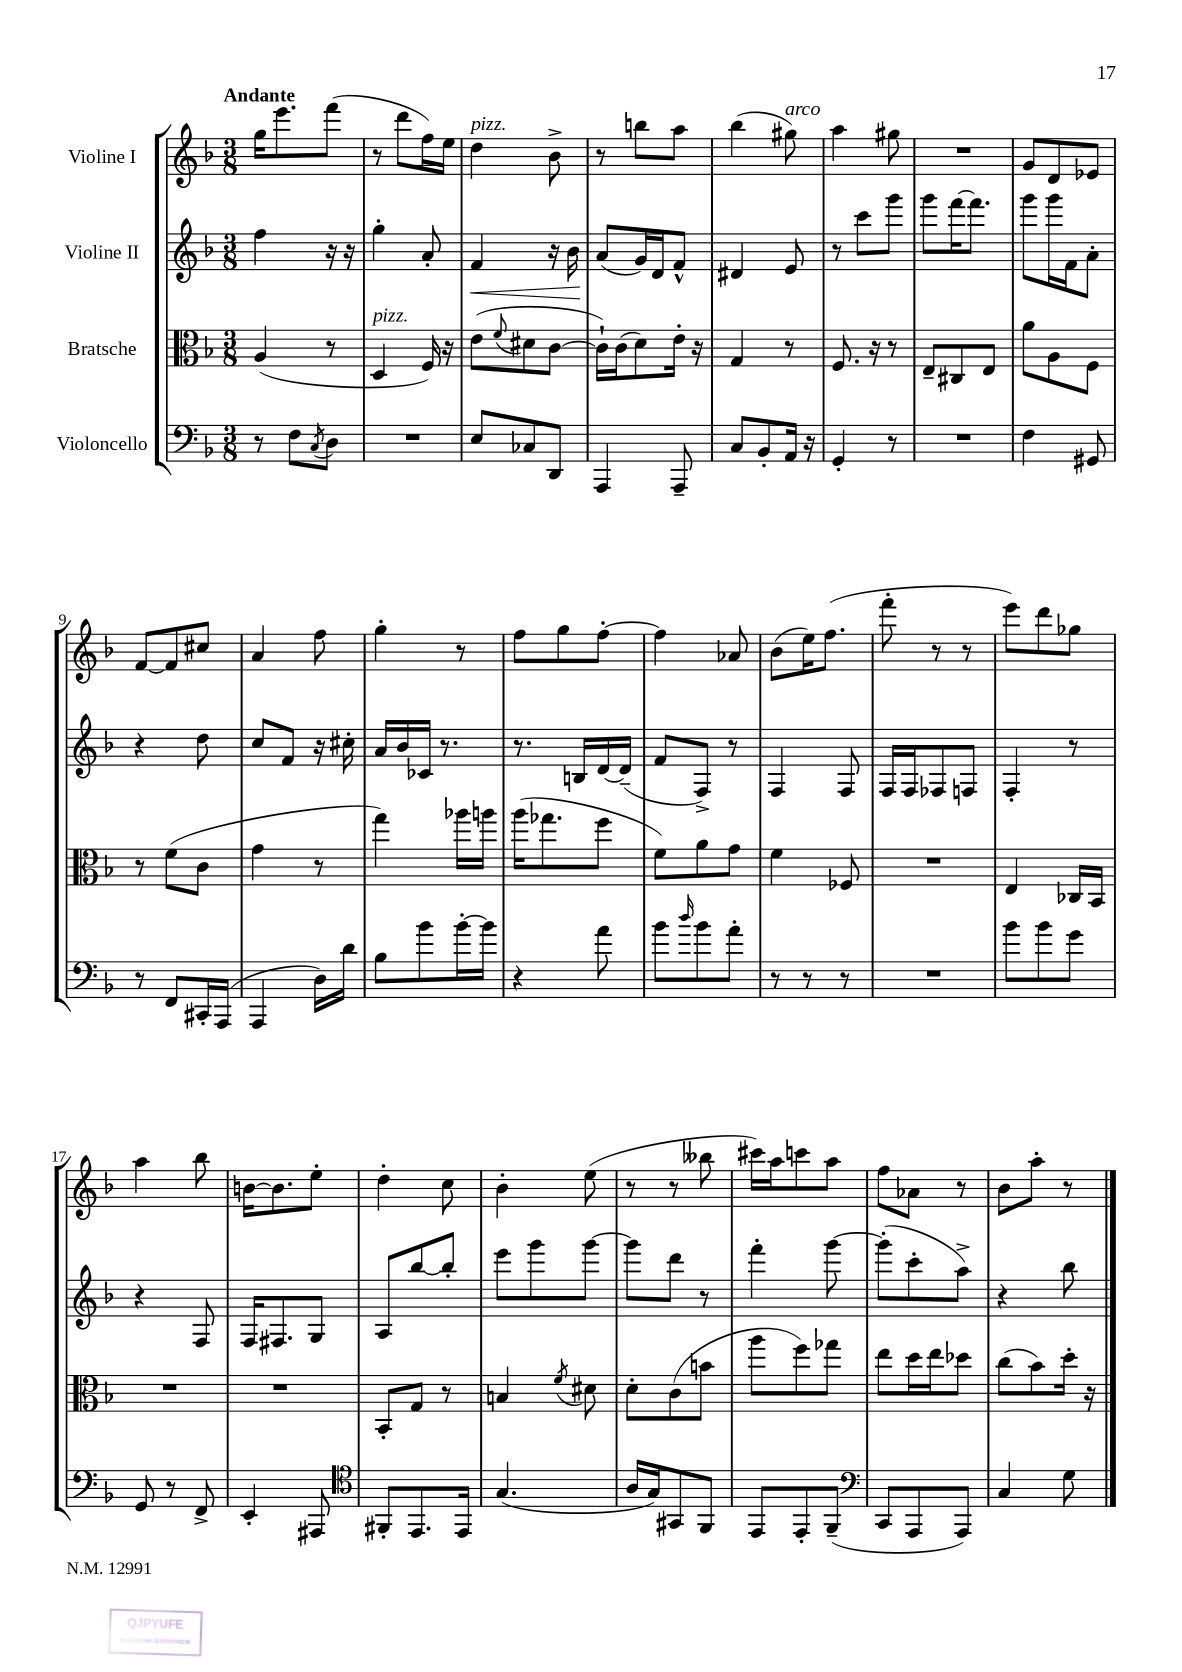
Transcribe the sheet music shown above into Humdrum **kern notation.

**kern	**kern	**kern	**dynam	**kern
*part4	*part3	*part2	*part2	*part1
*staff4	*staff3	*staff2	*staff2	*staff1
*I"Violoncello	*I"Bratsche	*I"Violine II	*	*I"Violine I
*clefF4	*clefC3	*clefG2	*	*clefG2
*k[b-]	*k[b-]	*k[b-]	*	*k[b-]
*M3/8	*M3/8	*M3/8	*	*M3/8
=1	=1	=1	=1	=1
!	!	!	!	!LO:TX:a:B:t=Andante
8r	(4A/	4ff\	.	16gg\KL
.	.	.	.	8.eee\
8F\L	.	.	.	.
8qC/	.	.	.	.
8D\J	8r	16r	.	(8fff\J
.	.	16r	.	.
=2	=2	=2	=2	=2
!	!LO:TX:a:i:t=pizz.	!	!	!
4.r	4D/	4gg'\	.	8r
.	.	.	.	8ddd\L
.	16F/)	8a'/	.	16ff\L)
.	16r	.	.	16ee\JJ
=3	=3	=3	=3	=3
!	!	!	!	!LO:TX:a:i:t=pizz.
!	!	!	!LO:HP:b	!
8E/L	(8e\L	4f/	<	4dd\
.	8qqf/	.	.	.
8C-X/	8d#X\	.	.	.
8DD/J	[8c\J	16r	.	8b-^\
.	.	16b-\	.	.
=4	=4	=4	=4	=4
4AAA/	16c`\LL])	(8a/L	.	8r
.	(16c\J	.	.	.
.	8d\)	16g/L)	[	8bbn\L
.	.	16d/J	.	.
8AAA~/	16e'\Jk	8f^^/J	.	8aa\J
.	16r	.	.	.
=5	=5	=5	=5	=5
8C/L	4G/	4d#X/	.	(4bb-\
8BB-'/	.	.	.	.
!	!	!	!	!LO:TX:a:i:t=arco
16AA/Jk	8r	8e/	.	8gg#X\)
16r	.	.	.	.
=6	=6	=6	=6	=6
4GG'/	8.F/	8r	.	4aa\
.	.	8ccc\L	.	.
.	16r	.	.	.
8r	8r	8ggg\J	.	8gg#X\
=7	=7	=7	=7	=7
4.r	8E~/L	8ggg\L	.	4.r
.	8C#X/	[16fff\K	.	.
.	.	8.fff\J]	.	.
.	8E/J	.	.	.
=8	=8	=8	=8	=8
4F\	8a\L	8ggg\L	.	8g/L
.	8A\	16ggg\L	.	8d/
.	.	16f\J	.	.
8GG#X/	8F\J	8a'\J	.	8e-X/J
!!LO:LB:g=z
=9	=9	=9	=9	=9
8r	8r	4r	.	[8f/L
8FF/L	(8f\L	.	.	8f/]
16CC#X'/L	8c\J	8dd\	.	8cc#X/J
(16AAA/JJ	.	.	.	.
=10	=10	=10	=10	=10
4AAA/	4g\	8cc/L	.	4a/
.	.	8f/J	.	.
16D\LL)	8r	16r	.	8ff\
16d\JJ	.	16cc#X'\	.	.
=11	=11	=11	=11	=11
8B-\L	4gg\)	16a/LL	.	4gg'\
.	.	16b-/	.	.
8b-\	.	16c-X/JJ	.	.
.	.	8.r	.	.
[16b-'\L	16aa-X\LL	.	.	8r
16b-\JJ]	16aan\JJ	.	.	.
=12	=12	=12	=12	=12
4r	(16aa\KL	8.r	.	8ff\L
.	8.gg-X\	.	.	.
.	.	.	.	8gg\
.	.	16Bn/LL	.	.
8a\	8ff\J	[16d/	.	[8ff'\J
.	.	(16d~/JJ]	.	.
=13	=13	=13	=13	=13
8b-\L	8f\L)	8f/L	.	4ff\]
16qqdd/	.	.	.	.
8b-\	8a\	8F^/J)	.	.
8a'\J	8g\J	8r	.	8a-X/
=14	=14	=14	=14	=14
8r	4f\	4F/	.	(8b-\L
8r	.	.	.	16ee\K)
.	.	.	.	(8.ff\J
8r	8F-X/	8F/	.	.
=15	=15	=15	=15	=15
4.r	4.r	16F/LL	.	8fff'\
.	.	16F/J	.	.
.	.	8F-X/	.	8r
.	.	8Fn/J	.	8r
=16	=16	=16	=16	=16
8b-\L	4E/	4F'/	.	8eee\L)
8b-\	.	.	.	8ddd\
8g\J	16C-X/LL	8r	.	8gg-X\J
.	16BB-/JJ	.	.	.
!!LO:LB:g=z
=17	=17	=17	=17	=17
8GG/	4.r	4r	.	4aa\
8r	.	.	.	.
8FF^/	.	8F/	.	8bb-\
=18	=18	=18	=18	=18
4EE'/	4.r	16F/KL	.	[16bn\KL
.	.	8.F#X/	.	8.b\]
8AAA#X/	.	8G/J	.	8ee'\J
=19	=19	=19	=19	=19
*clefC4	*	*	*	*
8FF#X'/L	8BB-'/L	8A/L	.	4dd'\
8.EE/	8G/J	[8bb-/	.	.
.	8r	8bb-'/J]	.	8cc\
16EE/Jk	.	.	.	.
=20	=20	=20	=20	=20
(4.G/	4Bn/	8eee\L	.	4b-'\
.	.	8ggg\	.	.
.	8qf/	.	.	.
.	8d#X\	[8ggg\J	.	(8ee\
=21	=21	=21	=21	=21
16A/LL	8d'\L	8ggg\L]	.	8r
16G/J)	.	.	.	.
8GG#X/	(8c\	8ddd\J	.	8r
8FF/J	8bn\J	8r	.	8bb--X\
=22	=22	=22	=22	=22
8EE/L	8aa\L	4fff'\	.	16ccc#X\LL)
.	.	.	.	16aa\J
8EE'/	8ff\)	.	.	8cccn\
(8FF~/J	8gg-X\J	[8ggg\	.	8aa\J
=23	=23	=23	=23	=23
*clefF4	*	*	*	*
8CC/L	8ee\L	(8ggg'\L]	.	8ff\L
8AAA/	16dd\L	8ccc'\	.	8a-X\J
.	16ee\J	.	.	.
8AAA/J)	8dd-X\J	8aa^\J)	.	8r
=24	=24	=24	=24	=24
4C/	(8cc\L	4r	.	8b-\L
.	8b-\)	.	.	8aa'\J
8G\	16dd'\Jk	8bb-\	.	8r
.	16r	.	.	.
==	==	==	==	==
*-	*-	*-	*-	*-
